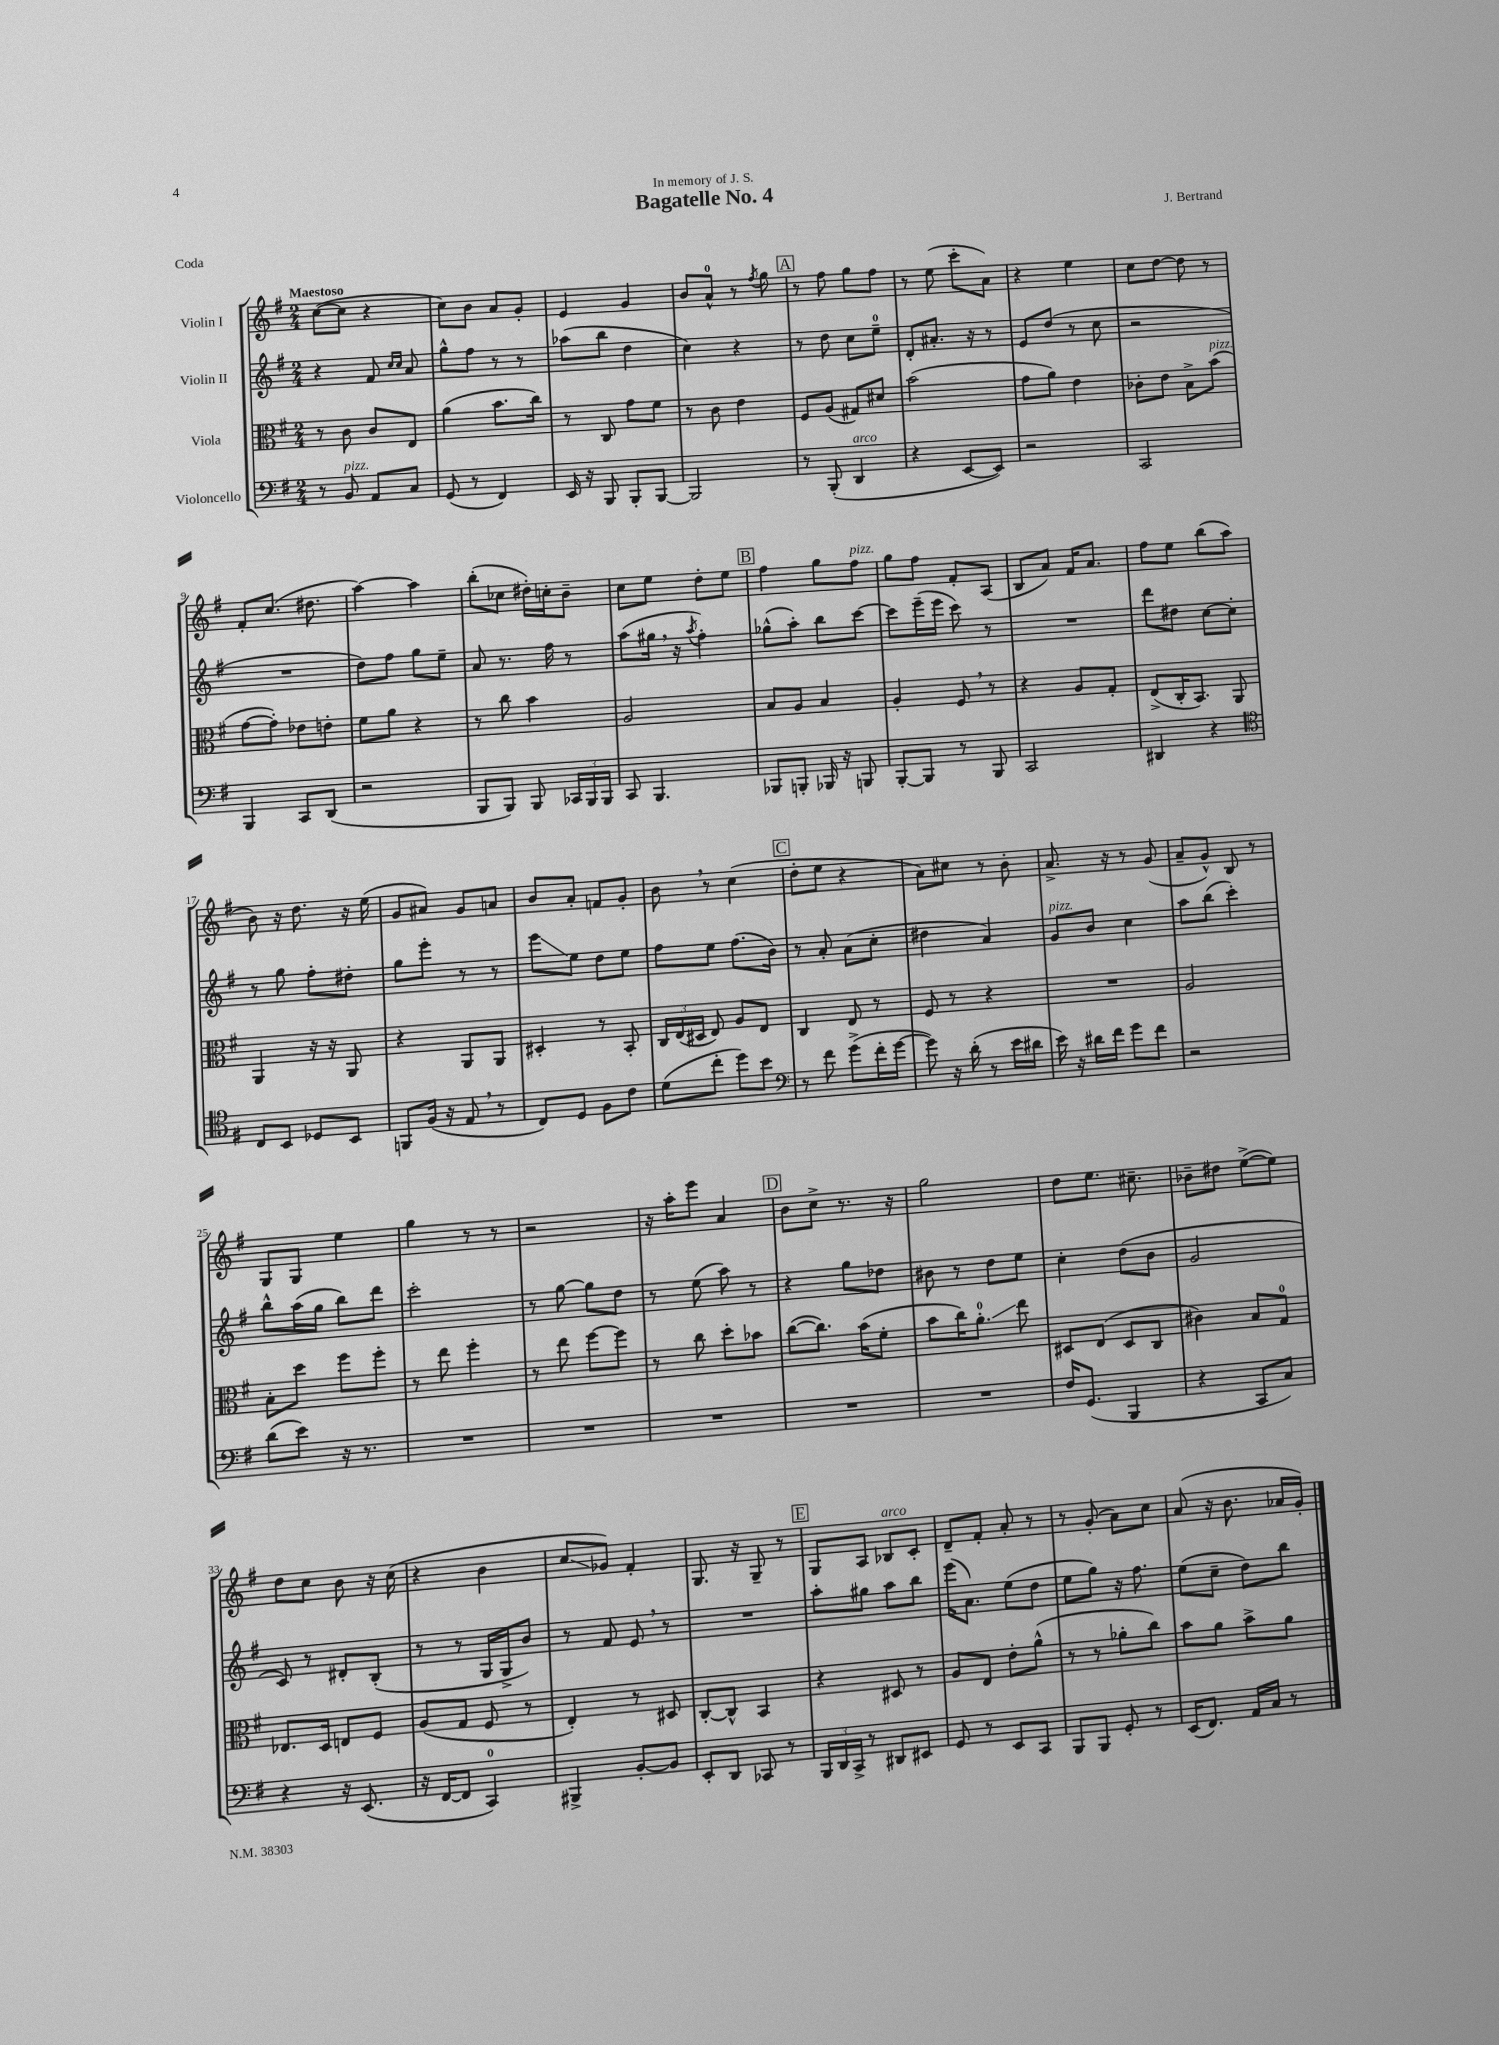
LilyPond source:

\header { title = "Bagatelle No. 4" composer = "J. Bertrand" dedication = "In memory of J. S." piece = "Coda" }
<<
\new StaffGroup <<
\new Staff = "s0" \with { instrumentName = "Violin I" } {
    \clef treble \key g \major \numericTimeSignature \time 2/4 \tempo "Maestoso"
    \autoBeamOff c''8[~( c''8] r4 |
    c''8[) b'8] a'8[ g'8]-. |
    e'4 g'4 |
    b'8[ a'8]-0-^ r8 \acciaccatura { fis''8 } g''8 |
    \mark \markup { \box "A" } r8 fis''8 g''8[ fis''8] |
    r8 e''8( c'''8[-. a'8]) |
    r4 e''4 |
    c''8[ d''8]~ d''8 r8 |
    fis'8[-. c''8.]( dis''8. |
    a''4~) a''4 |
    b''8[-.( ces''8] dis''16[-.) c''16-. b'8]-- |
    c''8[ e''8] d''8[-. e''8] |
    \mark \markup { \box "B" } fis''4 g''8[ fis''8]^\markup { \italic "pizz." } |
    g''8[ fis''8] fis'8[-. a8]( |
    b8[ a'8]) fis'16[ a'8.] |
    fis''8[ e''8] b''8[( a''8] |
    b'8) r16 d''8. r16 e''16( |
    g'8[ ais'8]) g'8[ a'8] |
    b'8[ a'8]-. f'8[ g'8]-. |
    b'8 \breathe r8 c''4( |
    \mark \markup { \box "C" } d''8[-. e''8] r4 |
    a'8[) cis''8] r8 b'8-. |
    a'8.-> r16 r8 g'8( |
    a'8[-- g'8]-^) b8 r8 |
    g8[ g8] e''4 |
    g''4 r8 r8 |
    r2 |
    r16 a''16[-. e'''8] a'4 |
    \mark \markup { \box "D" } b'8[ c''8]-> r8. r16 |
    g''2 |
    d''8[ e''8.] cis''8.-- |
    bes'8[-- dis''8] e''8[~->( e''8]) |
    d''8[ c''8] b'8 r16 c''16( |
    r4 b'4 |
    c''8[\glissando ges'8]) fis'4-. |
    g8. r16 g8-- r8 |
    \mark \markup { \box "E" } g8[ a8] bes8[^\markup { \italic "arco" } c'8]-. |
    d'8[-- fis'8]-. a'8-. r8 |
    r8 g'8-.( a'8[) c''8] |
    a'8( r16 b'8. aes'16[ g'16]-.) \bar "|." |
}
\new Staff = "s1" \with { instrumentName = "Violin II" } {
    \clef treble \key g \major \numericTimeSignature \time 2/4
    \autoBeamOff r4 fis'8 \grace { c''16[ c''16] } a'8 |
    g''8[-^ fis''8] r8 r8 |
    aes''8[( b''8] d''4 |
    c''4) r4 |
    \mark \markup { \box "A" } r8 d''8 c''8[ e''8]-0-- |
    d'8[-. ais'8.]-. r16 r8 |
    e'8[ d''8]( r8 c''8 |
    r2 |
    R2 |
    d''8[) fis''8] g''8[ e''8]-- |
    a'8 r8. fis''16 r8 |
    a''8[( gis''16] \breathe r16 \acciaccatura { a''8 } fis''4-.) |
    \mark \markup { \box "B" } ges''8[-^( a''8]-.) b''8[ c'''8]~ |
    c'''8[ e'''16--( e'''16] c'''8) r8 |
    R2 |
    d'''8[ dis''8] c''8[~ c''8]-. |
    r8 g''8 fis''8[-. dis''8]-. |
    g''8[ e'''8]-. r8 r8 |
    e'''8[\glissando e''8] d''8[ e''8] |
    fis''8[ e''8] fis''8.[( b'16]) |
    \mark \markup { \box "C" } r8 a'8-. a'8[( c''8]-. |
    dis''4 a'4) |
    g'8[^\markup { \italic "pizz." } b'8] c''4 |
    a''8[ b''8]( c'''4-.) |
    b''8[-^ a''16( g''16] b''8[) d'''8] |
    c'''2-. |
    r8 g''8~ g''8[ d''8] |
    r8 e''8( a''8) r8 |
    \mark \markup { \box "D" } r4 g''8[ des''8] |
    bis'8 r8 d''8[ e''8] |
    c''4-. d''8[( b'8] |
    g'2 |
    c'8) r8 dis'8[-. b8]-.( |
    r8 r8 g16[ g16-> b'8]) |
    r8 fis'8 e'8 \breathe r8 |
    R2 |
    \mark \markup { \box "E" } a''8[-. gis''8] a''8[ b''8] |
    e'''16[( a'8.]) e''8[( d''8] |
    e''8[ g''8]) r16 fis''8. |
    e''8[( c''8]-- d''8[) b''8] \bar "|." |
}
\new Staff = "s2" \with { instrumentName = "Viola" } {
    \clef alto \key g \major \numericTimeSignature \time 2/4
    \autoBeamOff r8 c'8 c'8[ e8] |
    a'4( b'8.[ c''16]) |
    r8 c8 g'8[ fis'8] |
    r8 c'8 e'4 |
    \mark \markup { \box "A" } fis8[ a8]( gis8[) dis'8] |
    b'2( |
    g'8[ a'8]) e'4 |
    ces'8[-. e'8] b8[-> b'8]^\markup { \italic "pizz." }( |
    g'8[~ g'8]-.) ees'8[ e'8]-. |
    fis'8[ a'8] r4 |
    r8 c''8 b'4 |
    a2 |
    \mark \markup { \box "B" } b8[ a8] b4 |
    a4-. fis8 \breathe r8 |
    r4 a8[ g8]-. |
    e8[->( c16-. b,8.]) a,8 |
    a,4 r16 r16 a,8 |
    r4 a,8[ a,8] |
    dis4-. r8 b,8-. |
    \tuplet 3/2 { c16[ e16( dis16] } e8) a8[ e8] |
    \mark \markup { \box "C" } c4 e8 r8 |
    fis8 r8 r4 |
    R2 |
    a2 |
    b8[-. d''8] fis''8[ fis''8]-. |
    r8 e''8 fis''4-. |
    r8 e''8 fis''8[~ fis''8] |
    r8 c''8 d''8[-. bes'8] |
    \mark \markup { \box "D" } c''8[~( c''8.]) b'16[( fis'8]-. |
    b'8[ c''16) a'8.]-0-.\glissando e''8 |
    dis8[ e8]( dis8[ c8] |
    cis'4) b8[ g8]-0 |
    ees8.[ d16] e8[ fis8] |
    a8[( g8] fis8 r8 |
    e4-.) r8 dis8 |
    c8[~-. c8]-^ b,4 |
    \mark \markup { \box "E" } r4 dis8 r8 |
    a8[ e8] e'8[-. a'8]-^( |
    r8 r8 aes'8[-. c''8]) |
    b'8[ a'8] b'8[-> a'8] \bar "|." |
}
\new Staff = "s3" \with { instrumentName = "Violoncello" } {
    \clef bass \key g \major \numericTimeSignature \time 2/4
    \autoBeamOff r8 b,8^\markup { \italic "pizz." } a,8[ c8] |
    g,8( r8 fis,4) |
    e,16 r16 b,,8 b,,8[-. b,,8]~ |
    b,,2 |
    \mark \markup { \box "A" } r8 b,,8-.( d,4^\markup { \italic "arco" } |
    r4 e,8[~ e,8]) |
    r2 |
    c,2 |
    b,,4 c,8[ d,8]( |
    r2 |
    b,,8[ b,,8]) b,,8 \tuplet 3/2 { ces,16[ b,,16 b,,16] } |
    c,8 b,,4. |
    \mark \markup { \box "B" } bes,,8[ b,,8]-. bes,,16 r16 b,,8 |
    b,,8[~-. b,,8] r8 b,,8 |
    c,2 |
    dis,4 r4 |
    \clef tenor c8[ b,8] des8[ b,8] |
    f,8[ fis16]( r16 e8 \breathe r8 |
    c8[) d8] fis8[ c'8] |
    d'8[( c''8]-. d''8[) b'8] |
    \mark \markup { \box "C" } \clef bass r8 fis'8 g'8[->( fis'16-. g'16]~ |
    g'8) r16 d'16-.( r8 e'16[ dis'16] |
    e'16) r16 dis'16[ fis'16] g'8[ fis'8] |
    r2 |
    d'8[( e'8]) r16 r8. |
    R2 |
    R2 |
    R2 |
    \mark \markup { \box "D" } R2 |
    R2 |
    fis16[ g,8.]( b,,4 |
    r4 c,8[ c8]) |
    r4 r16 e,8.( |
    r16 fis,16[~ fis,8] c,4-0) |
    bis,,4-> b,8[~-. b,8] |
    e,8[-. d,8] ces,8 r8 |
    \mark \markup { \box "E" } \tuplet 3/2 { b,,16[ d,16 c,16]-> } r8 dis,8[ eis,8] |
    g,8 r8 e,8[ c,8] |
    b,,8[ b,,8] g,8-. r8 |
    e,16[( fis,8.]) a,16[ c16] r8 \bar "|." |
}
>>
>>
